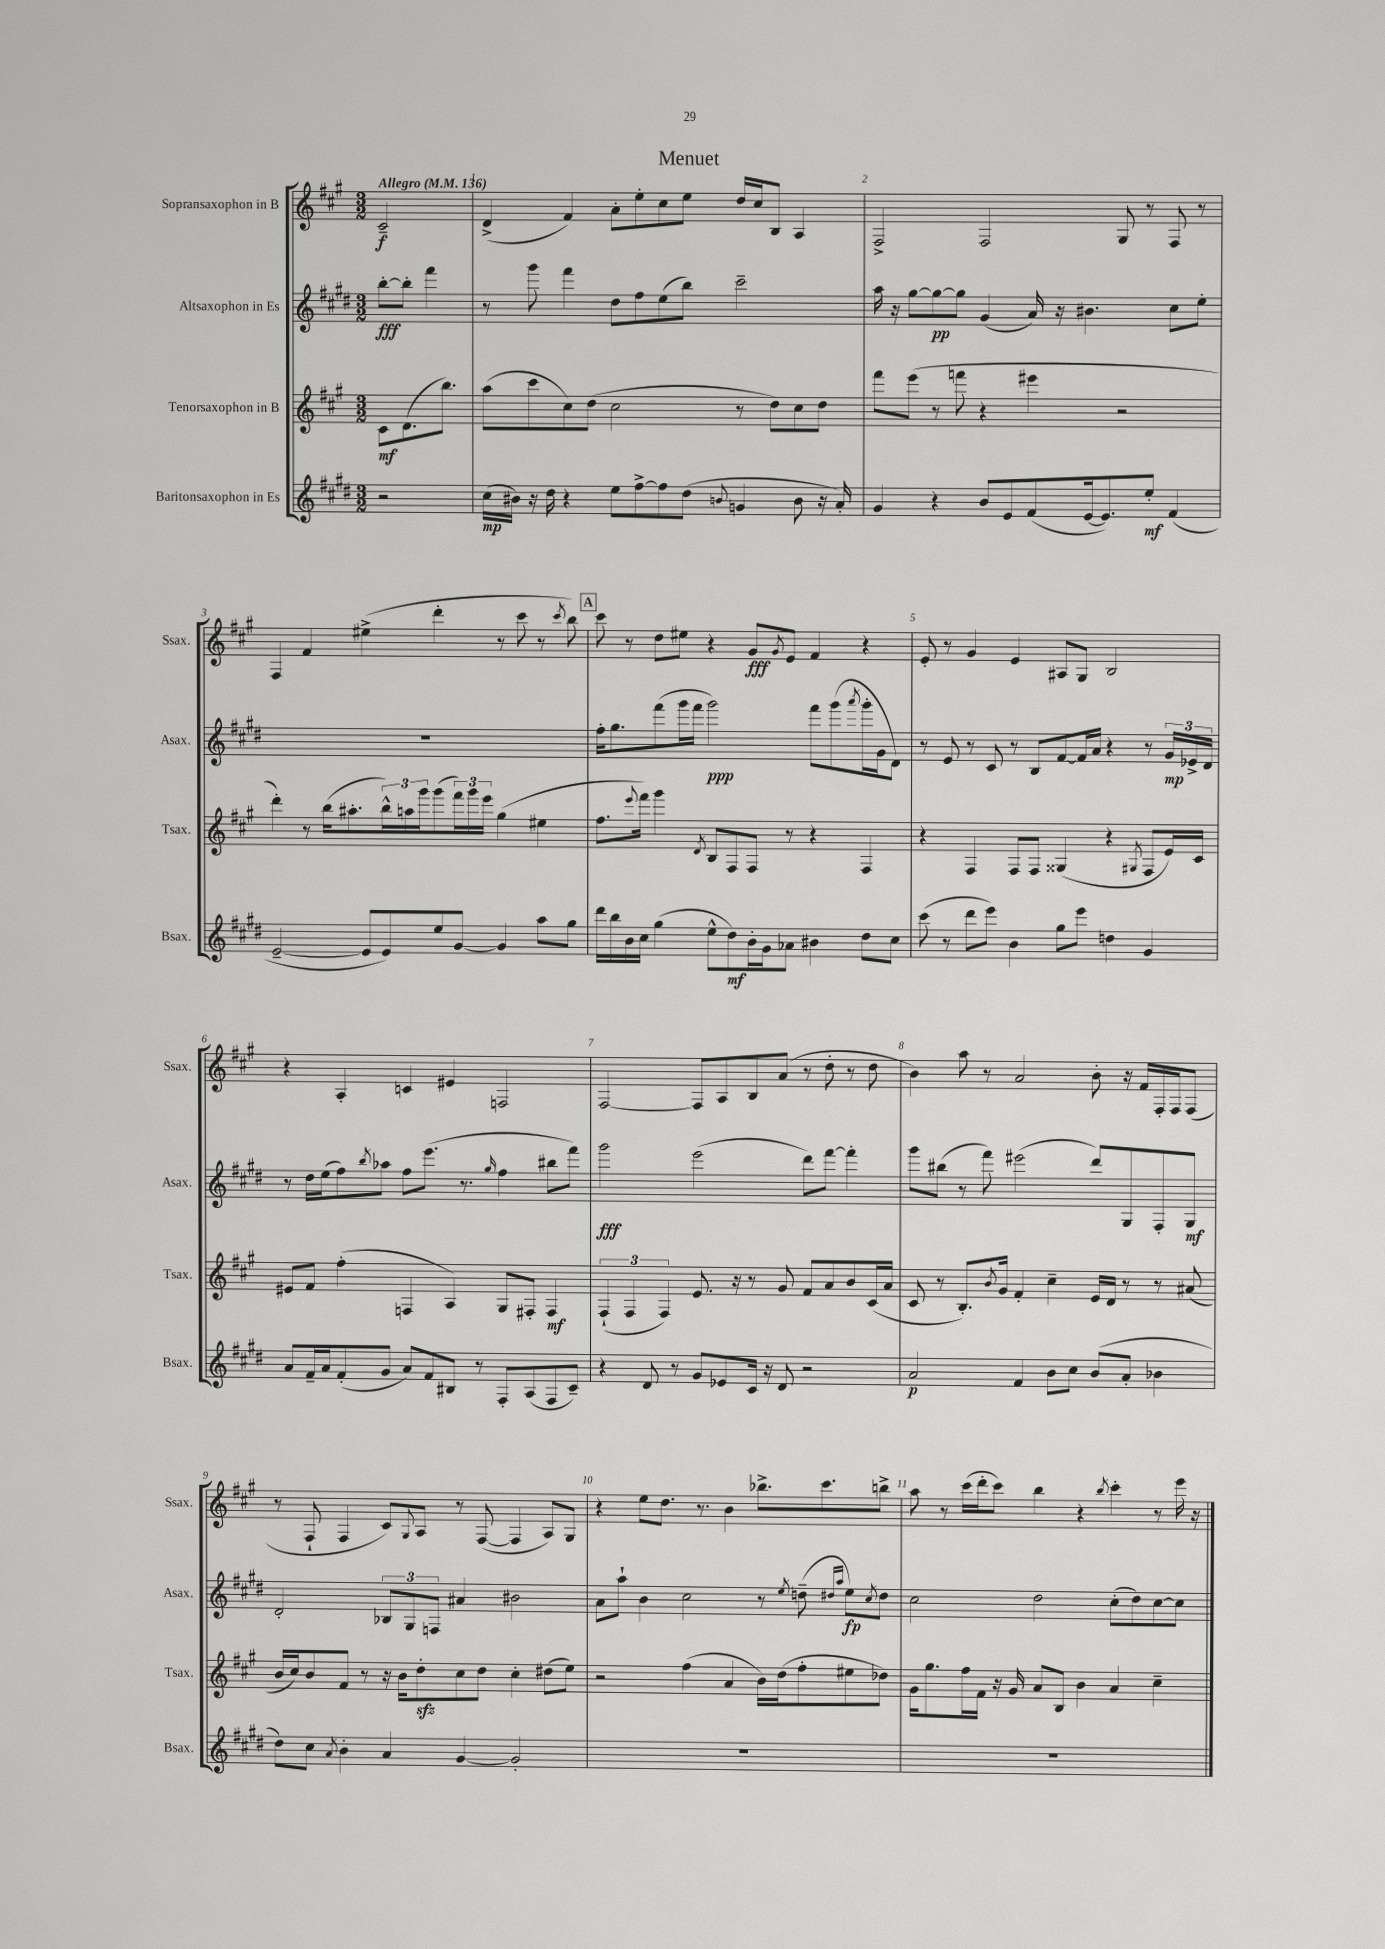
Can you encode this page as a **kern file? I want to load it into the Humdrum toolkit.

**kern	**kern	**kern	**kern
*staff4	*staff3	*staff2	*staff1
*clefG2	*clefG2	*clefG2	*clefG2
*k[f#c#g#d#]	*k[f#c#g#]	*k[f#c#g#d#]	*k[f#c#g#]
*M3/2	*M3/2	*M3/2	*M3/2
*MM136	*MM136	*MM136	*MM136
2r	8c#	[8bb'	2c#~
.	(8.d	8bb']	.
.	.	4fff#	.
.	8.bb)	.	.
=	=	=	=
(16cc#	(8aa	8r	(4d^
16b#)	.	.	.
16r	8ccc#	8ggg#	.
16dd#	.	.	.
4r	8cc#)	4fff#	4f#)
.	(8dd	.	.
8ee	2cc#	8dd#	8a'
[8ff#^	.	8ff#	8ee'
8ff#]	.	(8ee	8cc#
(8dd#	.	8bb)	8ee
8qqb	.	.	.
4g	8r	2ccc#~	16dd
.	.	.	16cc#
.	8dd)	.	8B
8b	8cc#	.	4A
16r	8dd	.	.
16a')	.	.	.
=	=	=	=
4g#	8fff#	16aa	2F#^
.	.	16r	.
.	(8eee	[8gg#	.
4r	8r	8gg#_	.
.	8fff	8gg#]	.
8b	4r	(4g#	2F#
8e	.	.	.
(8f#	4eee#	16a)	.
.	.	16r	.
[16e	.	4.b#	.
8.e])	.	.	.
.	2r	.	8G#
8ee'	.	.	8r
(4f#	.	8cc#	8F#
.	.	8ee'	8r
=	=	=	=
[2e~	4ddd')	1.r	4F#
.	8r	.	4f#
.	(16bb	.	.
.	8.aa#'	.	.
8e]	.	.	(4ee#^
8e)	24bb^^)	.	.
.	24aa	.	.
.	24ggg#	.	.
8ee	(8ggg#	.	4ddd'
[8g#	24fff#)	.	.
.	24ggg#	.	.
.	24eee	.	.
4g#]	(4gg#	.	8r
.	.	.	8ccc#
8aa	4ee#	.	8r
.	.	.	8qccc#
8gg#	.	.	8bb)
=	=	=	=
16ddd#	8.ff#	16ff#'	8ccc#
16bb	.	8.gg#	.
16b	.	.	8r
.	8qqeee	.	.
16cc#	16fff#)	.	.
(4gg#	4ggg#	(8fff#	8dd
.	.	16ggg#	8ee#
.	.	16fff#	.
.	8qd	.	.
8ee^^	8B	2ggg#)	4r
8dd#)	8F#	.	.
16b'	8F#	.	8g#
16g#	.	.	.
.	.	.	8qg#
8a-	8r	.	8e
4b#	4r	8fff#	4f#
.	.	(8ggg#	.
.	.	8qaaa	.
8dd#	4F#	16ggg#'	4r
.	.	16g#	.
8cc#	.	8d#)	.
=	=	=	=
(8ccc#	4r	8r	8e'
8r	.	8e	8r
8ddd#	4F#	8r	4g#
8eee)	.	8c#	.
4b	8F#	8r	4e
.	8F#	8B	.
8gg#	(4G##	[8f#	8A#
8eee	.	16f#]	8G#
.	.	16a	.
4dd	4r	4r	2B
.	8qG#	.	.
4g#	8F#	8r	.
.	16e)	24g#	.
.	.	24e-^	.
.	16c#	.	.
.	.	24d#	.
=	=	=	=
8a	8e#	8r	4r
16f#~	8f#	16dd#	.
16a	.	(16ee	.
(8f#'	(4ff#'	8ff#)	4A'
.	.	8qbb	.
8g#	.	8aa-	.
8a)	4F	8ff#	4c
8f#	.	(8.eee	.
8B#	4A)	.	4e#
.	.	8.r	.
8r	.	.	.
.	.	16qqgg#	.
8F#'	8G#	4ff#	2F
(8A	8F#'	.	.
8F#	4F#	8bb#	.
8c#~)	.	8fff#)	.
=	=	=	=
4r	(6F#`	2ggg#	[2F#
.	6F#	.	.
8d#	.	.	.
.	6F#)	.	.
8r	.	.	.
8g#	8.e	(2eee	8F#]
8e-	.	.	8A
.	16r	.	.
16c#	8r	.	8B
16r	.	.	.
8d#	8g#	.	(8a
2r	8f#	8ddd#)	8r
.	8a	[8fff#	8dd'
.	8b	4fff#']	8r
.	(16c#	.	8dd
.	16a	.	.
=	=	=	=
2a	8c#	8ggg#	4b)
.	8r	(8bb#	.
.	8.B')	8r	8aa
.	.	8fff#)	8r
.	8qb	.	.
.	16g#	.	.
4f#	4f#'	(2eee#	2a
8b	4cc#~	.	.
8cc#	.	.	.
(8b	16e	8ddd#)	8b'
.	16d	.	.
8a'	8r	8G#	16r
.	.	.	16f#
4b-	8r	8F#'	16F#'
.	.	.	16F#
.	(8a#	8G#	(8F#
=	=	=	=
8dd#)	16b	2d#'	8r
.	16cc#)	.	.
8cc#	8b	.	8F#`
8qa	.	.	.
4b'	8f#	.	4F#
.	8r	.	.
4a	16r	12B-	8c#)
.	16b	.	.
.	.	12G#	.
.	.	.	8qqG#
.	8dd'	.	8A
.	.	12F	.
[4g#	8cc#	4a#	8r
.	8dd	.	([8F#
2g#']	4cc#'	2b#	4F#]
.	(8dd#	.	8A)
.	8ee)	.	8G#
=	=	=	=
1.r	2r	8a	4r
.	.	8aa`	.
.	.	4b	8ee
.	.	.	8.dd
.	(4ff#	2cc#	.
.	.	.	8.r
.	4a	.	4b
.	16b)	8r	8.bb-^
.	(16dd	.	.
.	.	8qee	.
.	8ff#'	(8dd~	.
.	.	.	8.ccc#
.	.	16qqdd#	.
.	.	16qqaa	.
.	8ee#	8ee)	.
.	.	8qcc#	.
.	8dd-)	8dd#	8bb^
=	=	=	=
1.r	16g#	2cc#	8aa
.	8.gg#	.	.
.	.	.	8r
.	16ff#	.	(16ccc#
.	16f#	.	16ddd'
.	16r	.	8ccc#)
.	16g#	.	.
.	8a	2dd#	4bb
.	8B	.	.
.	4b	.	4r
.	.	.	8qbb
.	4a	(8cc#'	4ccc#'
.	.	8dd#)	.
.	4cc#~	[8cc#	8r
.	.	8cc#]	16eee
.	.	.	16r
==	==	==	==
*-	*-	*-	*-
